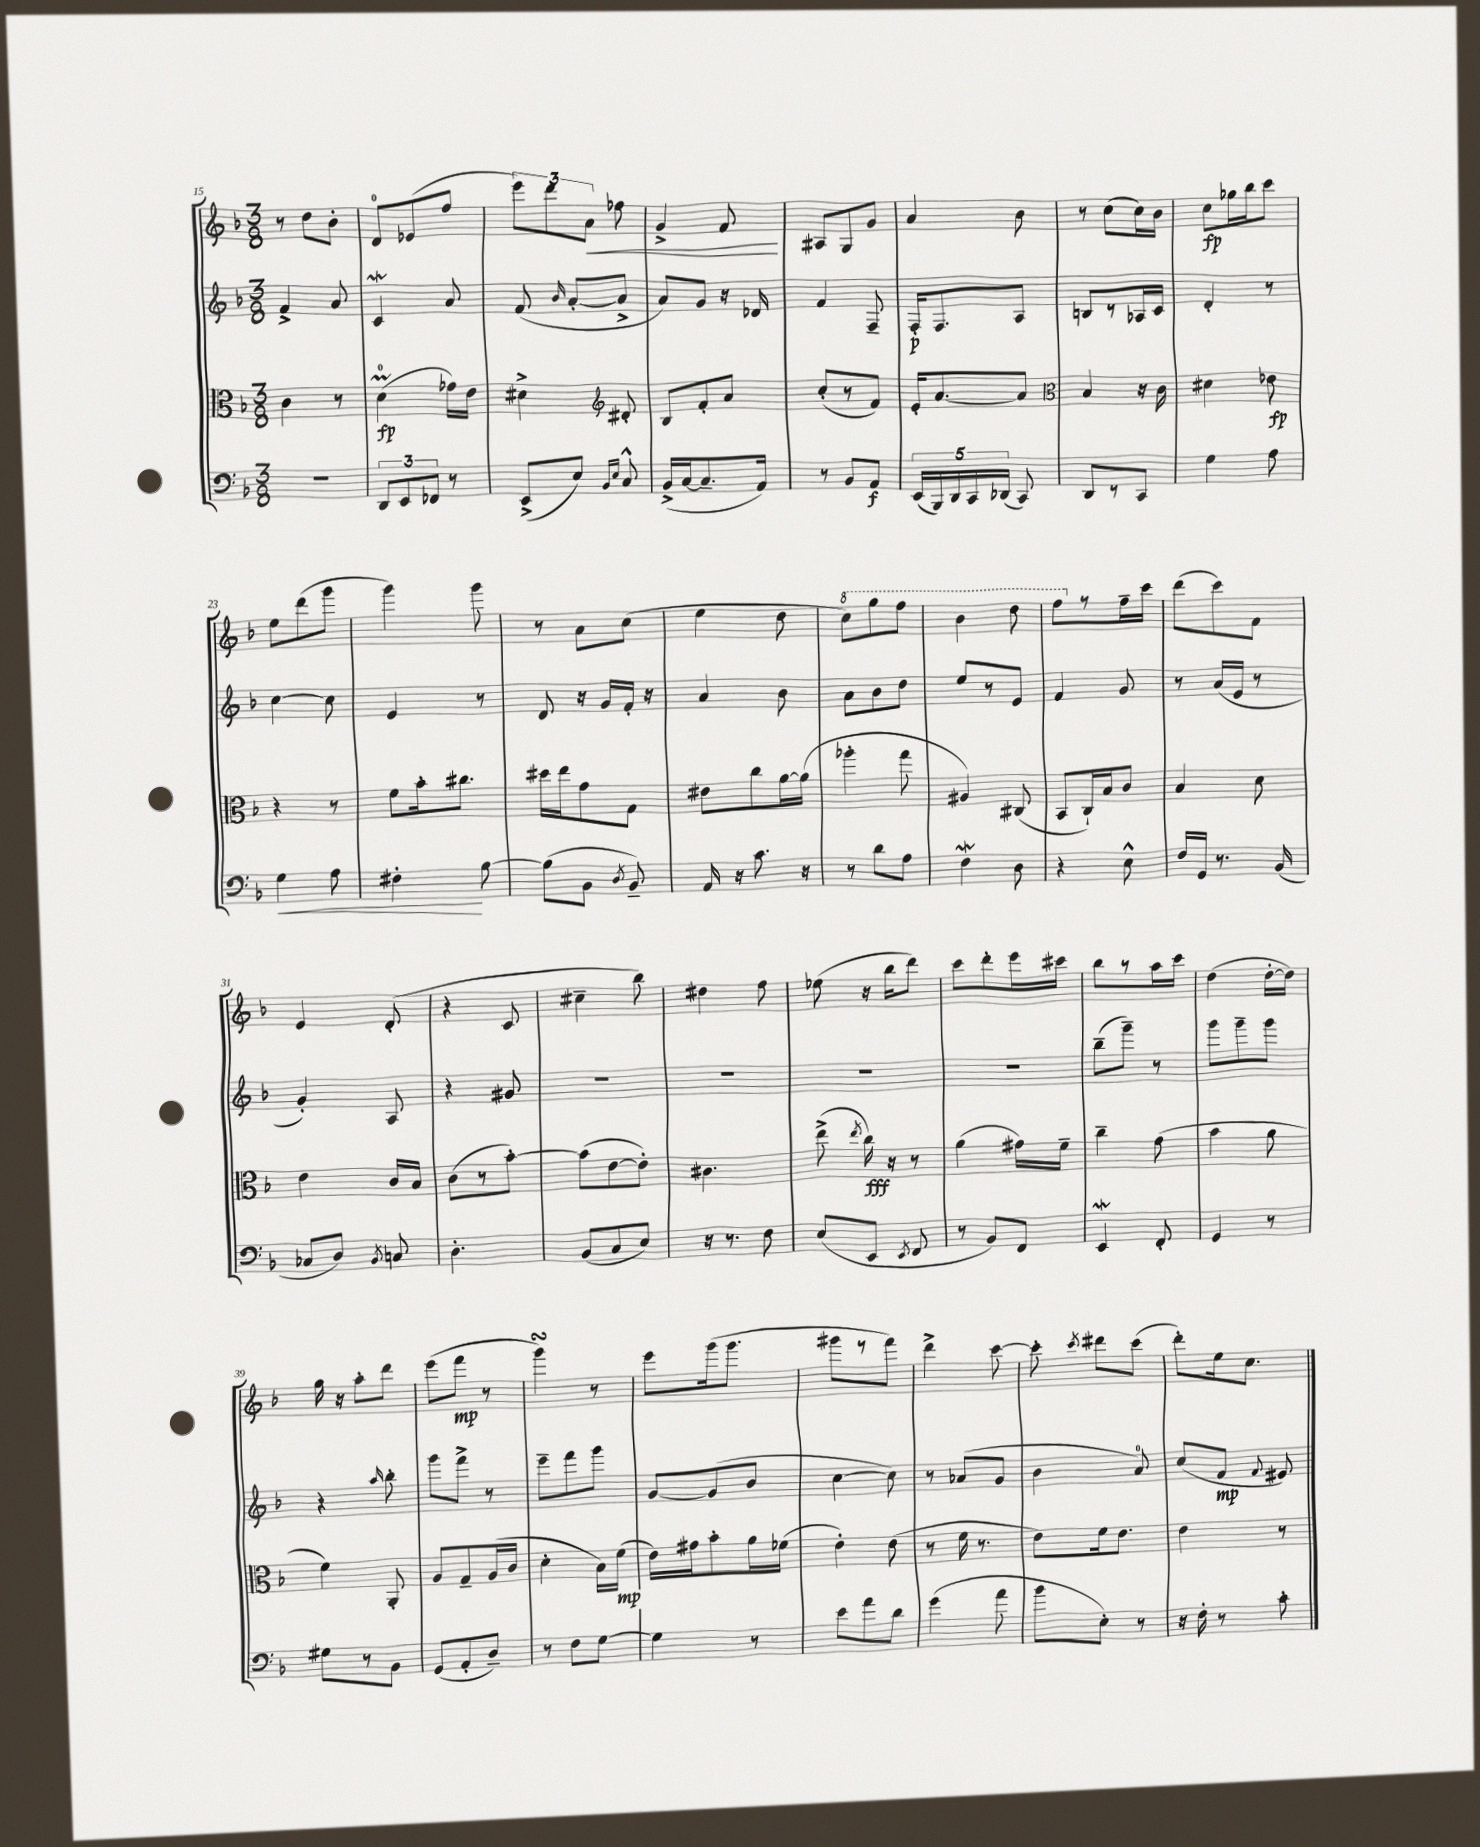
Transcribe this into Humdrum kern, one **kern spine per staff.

**kern	**dynam	**kern	**dynam	**kern	**dynam	**kern	**dynam
*part4	*part4	*part3	*part3	*part2	*part2	*part1	*part1
*staff4	*staff4	*staff3	*staff3	*staff2	*staff2	*staff1	*staff1
*clefF4	*	*clefC3	*	*clefG2	*	*clefG2	*
*k[b-]	*	*k[b-]	*	*k[b-]	*	*k[b-]	*
*M3/8	*	*M3/8	*	*M3/8	*	*M3/8	*
=15	=15	=15	=15	=15	=15	=15	=15
4.r	.	4c\	.	4f^/	.	8r	.
.	.	.	.	.	.	8dd\L	.
.	.	8r	.	8a/	.	8b-'\J	.
=16	=16	=16	=16	=16	=16	=16	=16
12DD/L	.	(4dM\	fp	4cW/	.	8d/L	.
12EE/	.	.	.	.	.	.	.
.	.	.	.	.	.	(8e-X/	.
12FF-X/J	.	.	.	.	.	.	.
8r	.	16g-X\LL)	.	8a/	.	8ff/J	.
.	.	16e\JJ	.	.	.	.	.
=17	=17	=17	=17	=17	=17	=17	=17
(8EE^/L	.	4d#X^\	.	(8f/	.	12eee\L)	.
.	.	.	.	.	.	12ddd\	.
.	.	.	.	16qqb-/	.	.	.
8E/J)	.	.	.	[8a'/L	.	.	.
!	!	!	!	!	!	!	!LO:HP:b
.	.	.	.	.	.	12a\J	<
16qqBB-/LL	.	.	.	.	.	.	.
16qqE/JJ	.	.	.	.	.	.	.
*	*	*clefG2	*	*	*	*	*
8C^^/	.	8d#X'/	.	8a^/J]	.	8ff-X\	.
=18	=18	=18	=18	=18	=18	=18	=18
(16BB-^/LL	.	8B-/L	.	8a/L)	.	4g^/	.
[16C/J	.	.	.	.	.	.	.
8.C~/]	.	8f'/	.	8g/J	.	.	.
.	.	8a/J	.	16r	.	8f/	.
16AA/Jk)	.	.	.	16d-X/	.	.	.
.	.	.	.	.	.	.	[
=19	=19	=19	=19	=19	=19	=19	=19
8r	.	(8cc'/L	.	4f/	.	8A#X/L	.
8BB-/L	.	8r	.	.	.	8G/	.
8AA/J	f	8f/J)	.	8F~/	.	8g/J	.
=20	=20	=20	=20	=20	=20	=20	=20
(20EE/LL	.	16e'/KL	.	16F'/KL	p	4a/	.
20BBB-/)	.	.	.	.	.	.	.
.	.	[8.a/	.	8.F/	.	.	.
20DD/	.	.	.	.	.	.	.
20CC/	.	.	.	.	.	.	.
(20DD-X/JJ	.	.	.	.	.	.	.
8CC/)	.	8a/J]	.	8A/J	.	8b-\	.
=21	=21	=21	=21	=21	=21	=21	=21
*	*	*clefC3	*	*	*	*	*
8DD/L	.	4B-/	.	8Bn/L	.	8r	.
8r	.	.	.	8r	.	(8cc\L	.
8CC/J	.	16r	.	16A-X/L	.	16cc\L)	.
.	.	16c\	.	16c/JJ	.	16b-\JJ	.
=22	=22	=22	=22	=22	=22	=22	=22
4G\	.	4d#X\	.	4d'/	.	8cc\L	fp
.	.	.	.	.	.	16gg-X\L	.
.	.	.	.	.	.	16bb-\J	.
8A\	.	8e-X\	fp	8r	.	8ccc\J	.
!!LO:LB:g=z
=23	=23	=23	=23	=23	=23	=23	=23
!	!LO:HP:b	!	!	!	!	!	!
4G\	<	4r	.	[4cc\	.	8ee\L	.
.	.	.	.	.	.	(8ddd\	.
8A\	.	8r	.	8cc\]	.	8ggg\J	.
=24	=24	=24	=24	=24	=24	=24	=24
4F#X'\	.	8f\L	.	4e/	.	4ggg\)	.
.	.	16b-'\k	.	.	.	.	.
.	.	8.cc#X\J	.	.	.	.	.
[8B-\	[	.	.	8r	.	8ggg\	.
=25	=25	=25	=25	=25	=25	=25	=25
(8B-\L]	.	16dd#X\LL	.	8d/	.	8r	.
.	.	16ee\J	.	.	.	.	.
8BB-\J	.	8g\	.	16r	.	8a\L	.
.	.	.	.	16g/LL	.	.	.
8qD/	.	.	.	.	.	.	.
8BB-~/)	.	8G\J	.	16f'/JJ	.	(8cc\J	.
.	.	.	.	16r	.	.	.
=26	=26	=26	=26	=26	=26	=26	=26
16AA/	.	8e#X\L	.	4a/	.	4ee\	.
16r	.	.	.	.	.	.	.
8.c\	.	8cc\	.	.	.	.	.
.	.	[16a\L	.	8b-\	.	8dd\	.
16r	.	(16a\JJ]	.	.	.	.	.
=27	=27	=27	=27	=27	=27	=27	=27
*	*	*	*	*	*	*8va	*
8r	.	4aa-X'\	.	8a\L	.	8ccc\L)	.
8d\L	.	.	.	8b-\	.	8ggg\	.
8A\J	.	8gg\	.	8dd\J	.	8fff\J	.
=28	=28	=28	=28	=28	=28	=28	=28
4Fw\	.	4A#X/)	.	8ee/L	.	4bb-\	.
.	.	.	.	8r	.	.	.
8D\	.	(8C#X/	.	8e/J	.	8ddd\	.
=29	=29	=29	=29	=29	=29	=29	=29
4r	.	8BB-/L	.	4f/	.	8fff\L	.
*	*	*	*	*	*	*X8va	*
.	.	16C`/L)	.	.	.	8r	.
.	.	16B-/J	.	.	.	.	.
8E^^\	.	8c/J	.	8g/	.	16ff~\L	.
.	.	.	.	.	.	16ccc\JJ	.
=30	=30	=30	=30	=30	=30	=30	=30
16F/LL	.	4B-/	.	8r	.	(8ddd\L	.
16GG/JJ	.	.	.	.	.	.	.
8.r	.	.	.	(16a/LL	.	8ccc\)	.
.	.	.	.	16e/JJ	.	.	.
.	.	8d\	.	8r	.	8f\J	.
(16BB-/	.	.	.	.	.	.	.
!!LO:LB:g=z
=31	=31	=31	=31	=31	=31	=31	=31
8C-X/L	.	4e\	.	4g'/)	.	4e/	.
8D/J)	.	.	.	.	.	.	.
8qBB-/	.	.	.	.	.	.	.
8Cn/	.	16c/LL	.	8A/	.	(8d'/	.
.	.	16B-/JJ	.	.	.	.	.
=32	=32	=32	=32	=32	=32	=32	=32
4.D'\	.	(8c\L	.	4r	.	4r	.
.	.	8r	.	.	.	.	.
.	.	[8b-'\J)	.	8g#X/	.	8c/	.
=33	=33	=33	=33	=33	=33	=33	=33
(8BB-/L	.	(8b-\L]	.	4.r	.	4cc#X~\	.
8C/	.	[8e\	.	.	.	.	.
8E/J)	.	8e'\J])	.	.	.	8bb-\)	.
=34	=34	=34	=34	=34	=34	=34	=34
16r	.	4.c#X\	.	4.r	.	4dd#X\	.
8.r	.	.	.	.	.	.	.
8F\	.	.	.	.	.	8ff\	.
=35	=35	=35	=35	=35	=35	=35	=35
(8E/L	.	(8ee^\	.	4.r	.	(8ee-X\	.
.	.	8qee/	.	.	.	.	.
8EE/J	.	16cc\)	fff	.	.	16r	.
.	.	16r	.	.	.	16bb-\KL	.
8qEE/	.	.	.	.	.	.	.
8FF/	.	8r	.	.	.	8ddd\J)	.
=36	=36	=36	=36	=36	=36	=36	=36
8r	.	(4a\	.	4.r	.	8ccc\L	.
8BB-/L)	.	.	.	.	.	8ddd'\	.
8FF/J	.	16g#X\LL)	.	.	.	16eee\L	.
.	.	16f~\JJ	.	.	.	16ccc#X\JJ	.
=37	=37	=37	=37	=37	=37	=37	=37
4EEW/	.	4cc~\	.	(8bb-~\L	.	8bb-\L	.
.	.	.	.	8ggg~\J)	.	8r	.
8FF'/	.	(8g\	.	8r	.	16aa\L	.
.	.	.	.	.	.	16ccc\JJ	.
=38	=38	=38	=38	=38	=38	=38	=38
4GG/	.	4b-\	.	8ggg\L	.	(4dd\	.
.	.	.	.	8ggg~\	.	.	.
8r	.	8a\	.	8ggg\J	.	[16dd'\LL	.
.	.	.	.	.	.	16dd\JJ])	.
!!LO:LB:g=z
=39	=39	=39	=39	=39	=39	=39	=39
8G#X\L	.	4f\)	.	4r	.	16gg\	.
.	.	.	.	.	.	16r	.
8r	.	.	.	.	.	8aa'\L	.
.	.	.	.	16qqaa/	.	.	.
8BB-\J	.	8AA'/	.	8bb-'\	.	8ddd\J	.
=40	=40	=40	=40	=40	=40	=40	=40
(8GG/L	.	8A/L	.	8ggg\L	.	(8eee\L	.
8AA'/	.	8G~/	.	8fff^\J	.	8fff\J	mp
8D~/J)	.	(16A/L	.	8r	.	8r	.
.	.	16c/JJ	.	.	.	.	.
=41	=41	=41	=41	=41	=41	=41	=41
8r	.	4d'\	.	8eee~\L	.	4gggsSSS\)	.
8F\L	.	.	.	8fff\	.	.	.
[8G\J	.	16B-\LL)	.	8ggg\J	.	8r	.
.	.	(16f\JJ	mp	.	.	.	.
=42	=42	=42	=42	=42	=42	=42	=42
4G\]	.	16e\LL)	.	[8g/L	.	8eee\L	.
.	.	16g#X\J	.	.	.	.	.
.	.	8b-'\	.	(8g/]	.	(16ggg\k	.
.	.	.	.	.	.	8.ggg\J	.
8r	.	16a\L	.	8b-/J	.	.	.
.	.	(16f-X\JJ	.	.	.	.	.
=43	=43	=43	=43	=43	=43	=43	=43
8e\L	.	4e'\)	.	[4cc\	.	8ggg#X\L	.
8a\	.	.	.	.	.	8r	.
8d\J	.	(8e\	.	8cc\])	.	8fff\J)	.
=44	=44	=44	=44	=44	=44	=44	=44
(4g\	.	8r	.	8r	.	4ddd^\	.
.	.	16f\	.	(8a-X/L	.	.	.
.	.	8.r	.	.	.	.	.
8a\	.	.	.	8g/J	.	[8ccc\	.
=45	=45	=45	=45	=45	=45	=45	=45
8b-\L	.	8e\L)	.	4b-\	.	8ccc'\]	.
.	.	.	.	.	.	8qccc/	.
8E'\J)	.	16f\k	.	.	.	8ddd#X\L	.
.	.	8.e\J	.	.	.	.	.
8r	.	.	.	8a/)	.	(8ccc\J	.
=46	=46	=46	=46	=46	=46	=46	=46
16r	.	4e\	.	(8cc/L	.	8ddd'\L)	.
16F'\	.	.	.	.	.	.	.
8r	.	.	.	8f/J	mp	16ee\k	.
.	.	.	.	.	.	8.cc\J	.
.	.	.	.	8qqf/	.	.	.
8c'\	.	8r	.	8e#X/)	.	.	.
==	==	==	==	==	==	==	==
*-	*-	*-	*-	*-	*-	*-	*-
